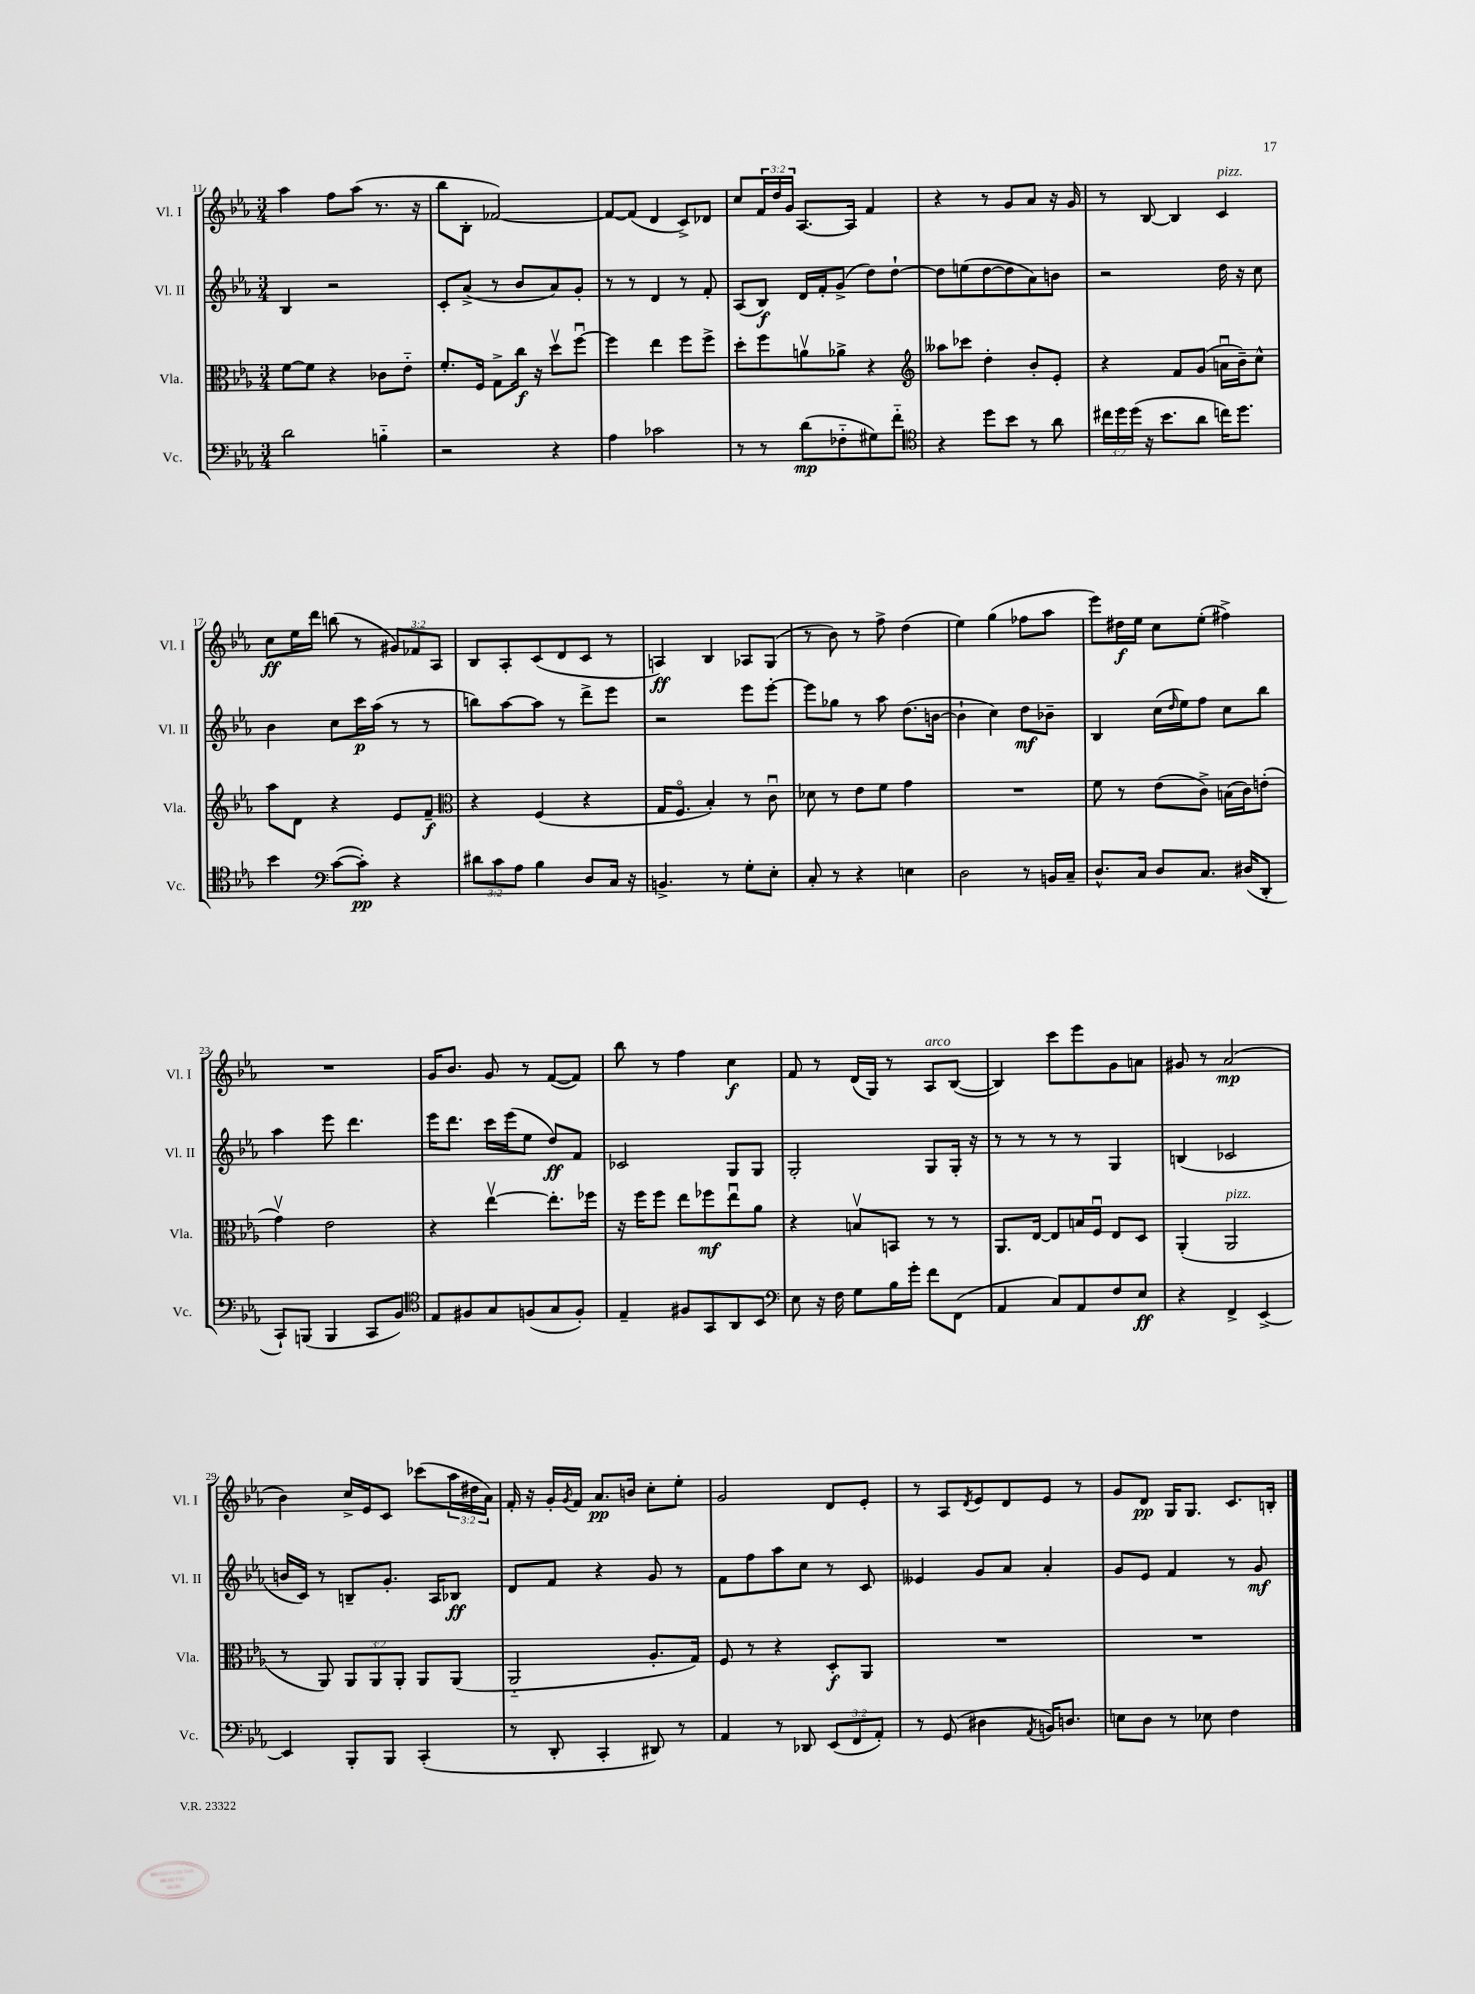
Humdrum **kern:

**kern	**kern	**kern	**kern
*staff4	*staff3	*staff2	*staff1
*clefF4	*clefC3	*clefG2	*clefG2
*k[b-e-a-]	*k[b-e-a-]	*k[b-e-a-]	*k[b-e-a-]
*M3/4	*M3/4	*M3/4	*M3/4
2d\	[8f\L	4B-/	4aa-\
.	8f\]J	.	.
.	4r	2r	8ff\L
.	.	.	(8aa-\J
4B'~\	8c-\L	.	8.r
.	8e-'~\J	.	.
.	.	.	16r
=	=	=	=
2r	8.f'/L	8c'/L	8bb-\L
.	.	(8a-^/J	8B-'\J
.	16F/Jk	.	.
.	8G^\L	8r	[2f-/)
.	16cc\Jk	8b-/L	.
.	16r	.	.
4r	8ddv\L	8a-/)	.
.	[8ffu\J	8g'/J	.
=	=	=	=
4A-\	4ff\]	8r	8f-/_L
.	.	8r	(8f-/]J
2c-\	4ee-\	4d/	4d/
.	8ff\L	8r	8c^/L)
.	8ff^\J	8f'/	8d-/J
=	=	=	=
8r	8dd'\L	(8A-/L	8cc/L
8r	8ff\	8B-/J)	24f/L
.	.	.	24dd/
.	.	.	24g/JJ
(8d\L	8av\	16d/LL	[8.A-/L
.	.	16f'/J	.
8F-'~\	8a-^\J	(8g^/J	.
.	.	.	16A-/]Jk
8G#\)	4r	8dd\L)	4f/
8f'~\J	.	[8dd`\J	.
=	=	=	=
*clefC4	*clefG2	*	*
4r	8aa--\L	8dd\]L	4r
.	8ccc-\J	(8ee\	.
8dd\L	4dd'\	[8dd\	8r
8b-\J	.	8dd\]	8g/L
8r	8b-'/L	8a-\)	8a-/J
8a-\	8e-'/J	8b\J	16r
.	.	.	16g/
=	=	=	=
24cc#\LL	4r	2r	8r
24dd\	.	.	.
(24dd\JJ	.	.	.
16r	.	.	[8B-/
8.b-\L	.	.	.
.	8f/L	.	4B-/]
8a-\J	(8g/J	.	.
16cc\LK)	16au\LL	16dd\	4c/
8.dd\J	16b-~\J)	16r	.
.	8cc^^\J	8cc\	.
=	=	=	=
4b-\	8aa-\L	4b-\	8cc\L
.	8d\J	.	16ee-\L
.	.	.	16ddd\JJ
*clefF4	*	*	*
([8c\L	4r	8cc\L	(8bb\
8c'\]J)	.	16ccc\L	8r
.	.	(16aa-\JJ	.
4r	8e-/L	8r	12g#/L)
.	.	.	12f-/
.	8f~/J	8r	.
.	.	.	12A-/J
=	=	=	=
*	*clefC3	*	*
12d#\L	4r	8bb\L)	8B-/L
12c\	.	.	.
.	.	[8aa-\	8A-'/
12A-\J	.	.	.
4B-\	(4F/	8aa-\]J	(8c/
.	.	8r	8d/
8D/L	4r	8ddd^\L	8c/J
16C/Jk	.	8eee-\J	8r
16r	.	.	.
=	=	=	=
4.BB^/	16G/LK	2r	4A/)
.	8.Fo/J	.	.
.	4B-'/)	.	4B-/
8r	.	.	.
8G'\L	8r	8eee-\L	8A-/L
8E-'\J	8cu\	[8eee-'\J	(8G/J
=	=	=	=
8C'/	8d-\	8eee-\]L	8r
8r	8r	8gg-\J	8b-\)
4r	8e-\L	8r	8r
.	8f\J	8aa-\	8ff^\
4E\	4g\	(8.dd\L	(4dd\
.	.	[16b\Jk	.
=	=	=	=
2D\	2.r	4b`\]	4ee-\)
.	.	4cc\)	(4gg\
8r	.	8dd\L	8ff-\L
16BB/LL	.	8b-~\J	8aa-\J
16C~/JJ	.	.	.
=	=	=	=
8.D^^/L	8f\	4B-/	8eee-\L)
.	8r	.	16dd#\L
16C/Jk	.	.	16ee-\JJ
8D/L	(8e-\L	(16cc\LL	8cc\L
.	.	16qqdd/	.
.	.	16ee-\J)	.
8.C/J	8c^\J)	8ff\J	(8ee-'\J
.	(16B\LL	8cc\L	4ff#^\)
(16D#/LK	16c\J)	.	.
8DD'/J	(8e'\J	8bb-\J	.
=	=	=	=
8CC`/L)	4gv\)	4aa-\	2.r
(8BBB/J	.	.	.
4BBB/	2e-\	8eee-\	.
.	.	4.ddd\	.
8CC/L	.	.	.
8BB-/J)	.	.	.
=	=	=	=
*clefC4	*	*	*
8E-/L	4r	16eee-\LK	16g/LK
.	.	8.ddd\J	8.b-/J
8F#/	.	.	.
8G/	[4ee-v\	16ccc\LL	8g/
.	.	(16eee-\J	.
(8F/	.	8ee-\J	8r
8G/	8.ee-'\]L	8dd/L)	([8f/L
8F'/J)	.	8f/J	8f/]J)
.	16ff-\Jk	.	.
=	=	=	=
4E-~/	16r	2c-/	8bb-\
.	16ff\LK	.	.
.	8ff\J	.	8r
8F#/L	8ee-\L	.	4ff\
8GG/	8ff-\	.	.
8AA-/	8ee-u\	8G/L	4cc\
8BB-/J	8a-\J	8G/J	.
=	=	=	=
*clefF4	*	*	*
8E-\	4r	2G'/	8f/
16r	.	.	8r
16F\	.	.	.
8G\L	8Bv/L	.	(16d/LL
.	.	.	16G/JJ)
16B-\L	8BB/J	.	8r
16g'\JJ	.	.	.
8f\L	8r	8G/L	8A-/L
(8FF\J	8r	16G'/Jk	([8B-/J
.	.	16r	.
=	=	=	=
4AA-/	8.AA-/L	8r	4B-/])
.	.	8r	.
.	[16E-/Jk	.	.
8C/L)	8E-/]L	8r	8ccc\L
8AA-/	16B/L	8r	8eee-\
.	16Fu/JJ	.	.
8F/	8E-/L	4G/	8g\
8E-/J	8D/J	.	8a\J
=	=	=	=
4r	(4AA-'/	(4B/	8g#/
.	.	.	8r
4FF^/	2AA-/	2c-/	(2a-/
[4EE-^/	.	.	.
=	=	=	=
4EE-/]	8r	16b/LL	4b-\)
.	.	16c/JJ)	.
.	8AA-/)	8r	.
8BBB-'/L	12AA-/L	8B~/L	16cc^/LL
.	.	.	16e-/J
.	12AA-/	.	.
8BBB-/J	.	8.g'/J	8c/J
.	12AA-'/J	.	.
(4CC'/	8AA-/L	.	(8ccc-\L
.	.	16A-/LK	.
.	(8AA-/J	8B-/J	24aa-\L
.	.	.	24dd#\
.	.	.	24a-\JJ)
=	=	=	=
8r	2AA-'~/	8d/L	16f'/
.	.	.	16r
8DD'/	.	8f/J	16g'/LL
.	.	.	8qg/
.	.	.	16f/JJ
4CC'/	.	4r	8.a-/L
.	.	.	16b/Jk
8DD#/)	8.A-'/L	8g/	8cc'\L
8r	.	8r	8ee-'\J
.	16G/Jk)	.	.
=	=	=	=
4AA-/	8F/	8f\L	2g/
.	8r	8ff\	.
8r	4r	8aa-\	.
8DD-/	.	8cc\J	.
(12EE-/L	8D'/L	8r	8d/L
12FF/	.	.	.
.	8AA-/J	8c/	8e-'/J
12AA-'/J)	.	.	.
=	=	=	=
8r	2.r	4e--/	8r
(8GG/	.	.	8A-/L
.	.	.	8qd/
4D#\	.	8g/L	8e-/
.	.	8a-/J	8d/
8qAA-/	.	.	.
16BB/LK)	.	4a-'/	8e-/J
8.D/J	.	.	.
.	.	.	8r
=	=	=	=
8E\L	2.r	8g/L	8g/L
8D\J	.	8e-/J	8d/J
8r	.	4f/	16G/LK
.	.	.	8.G/J
8E-\	.	.	.
4F\	.	8r	8.c/L
.	.	8g/	.
.	.	.	16B'/Jk
==	==	==	==
*-	*-	*-	*-
